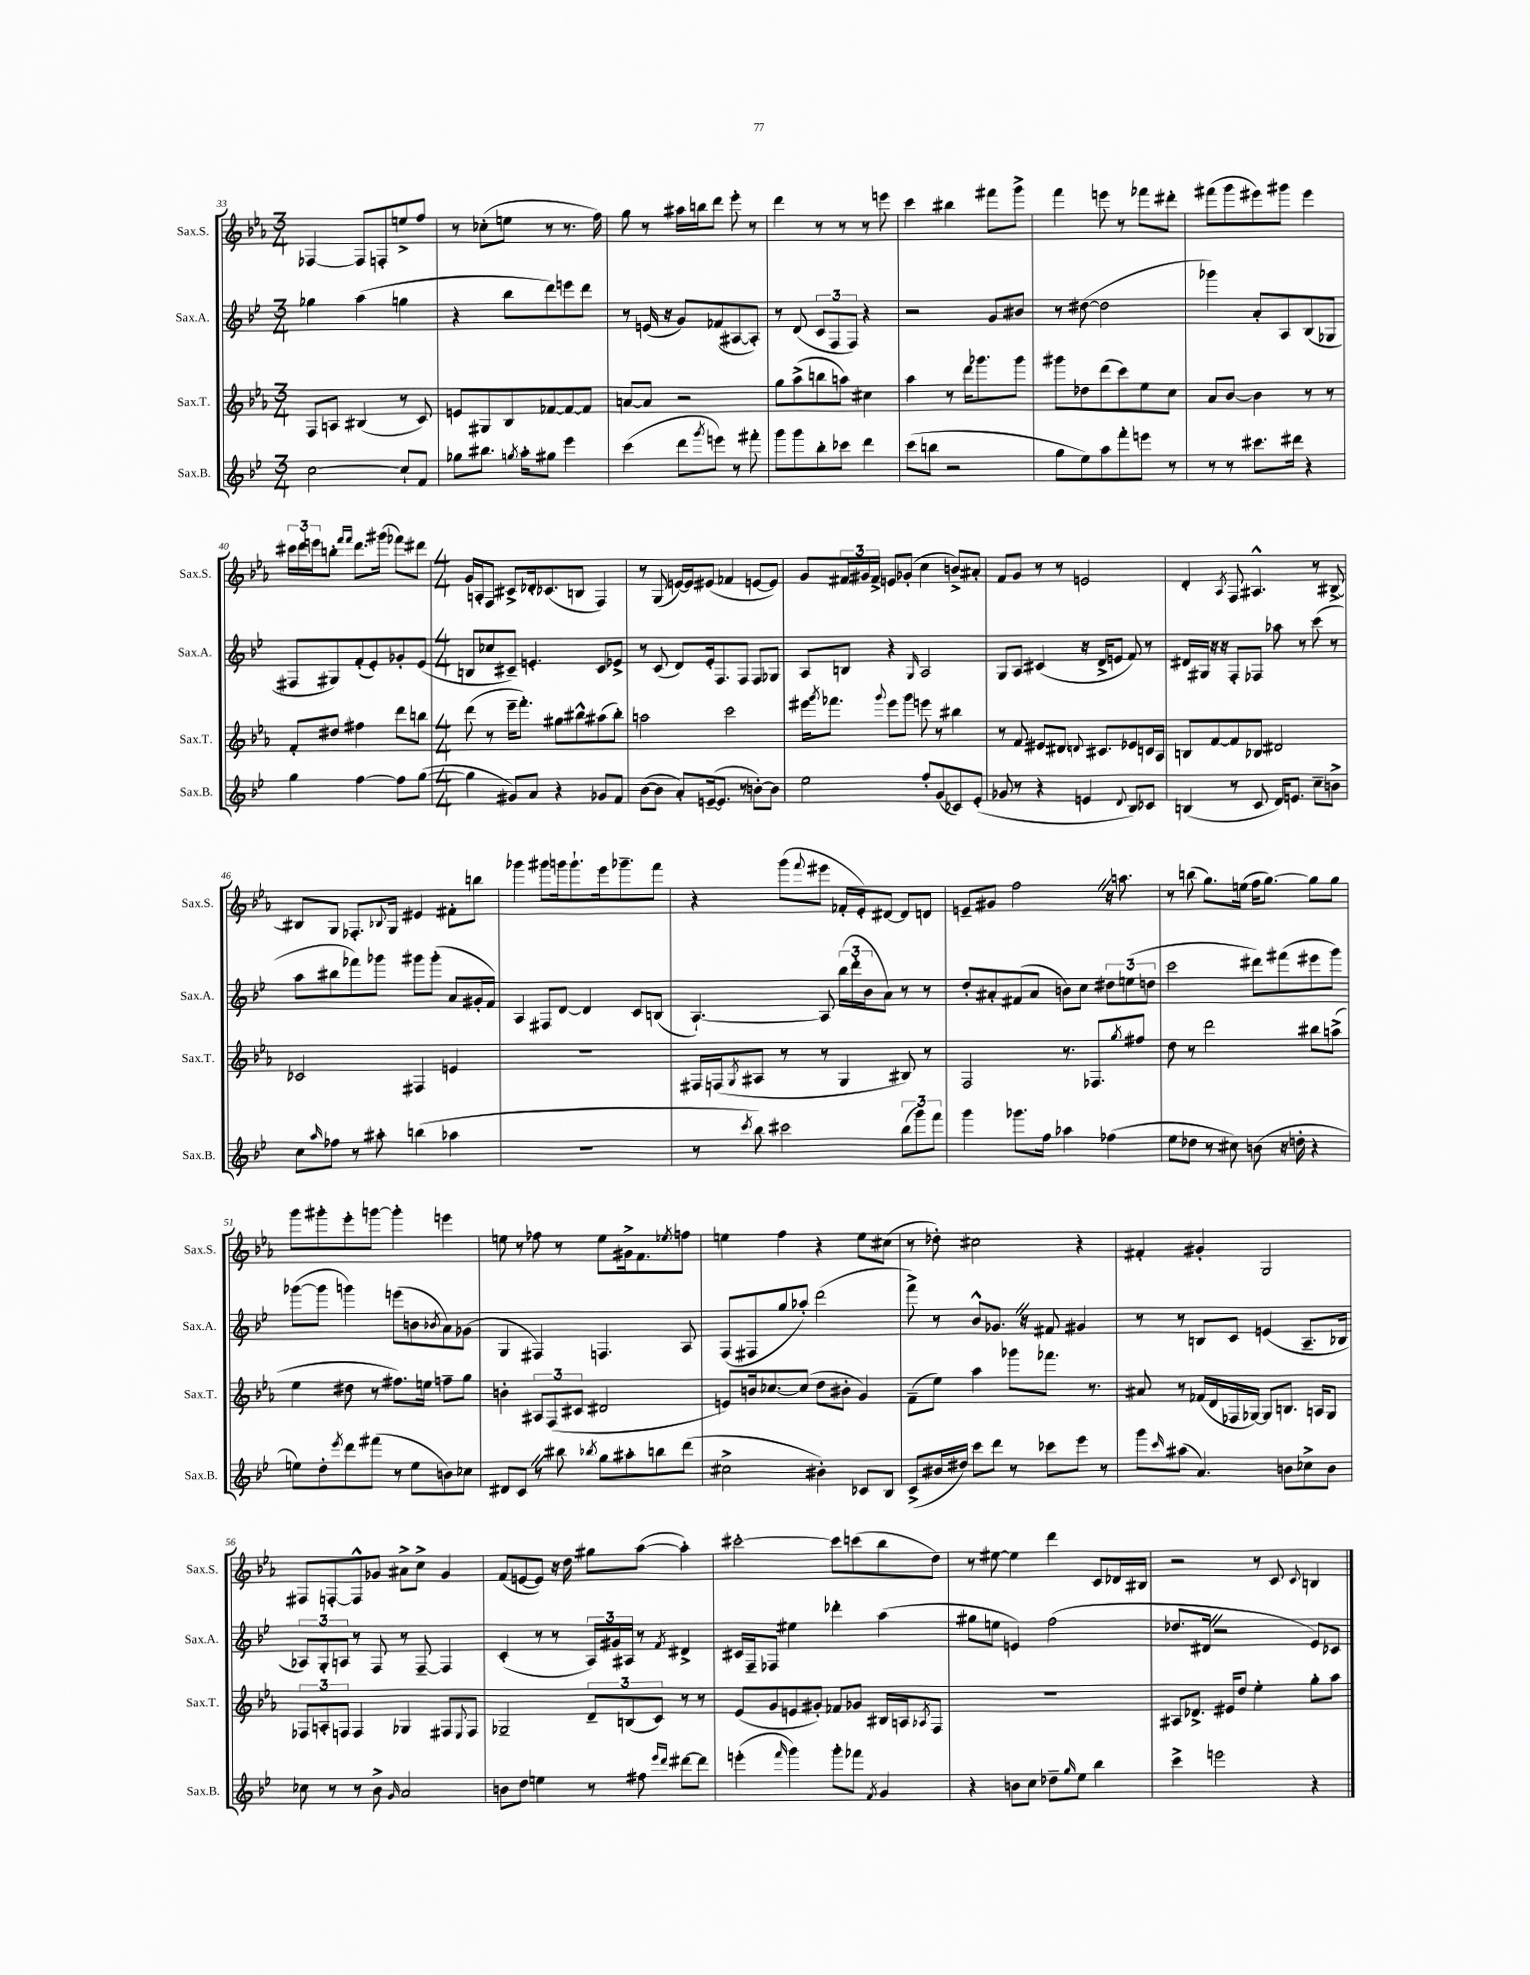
<<
\new StaffGroup <<
\new Staff = "s0" \with { instrumentName = "Sax.S." shortInstrumentName = "Sax.S." } {
    \clef treble \key ees \major \numericTimeSignature \time 3/4
    fes4~ fes8 f8-. e''8-> f''8 |
    r8 ces''8-.( e''8 r8 r8. f''16) |
    g''8 r8 ais''16 b''16 d'''8 ees'''8-. r8 |
    d'''4 r8 r8 r8 e'''8 |
    c'''4 bis''4 fis'''8 g'''8-> |
    f'''4 e'''8 r8 fes'''8 dis'''8-. |
    fis'''8( g'''8 eis'''8) gis'''8 eis'''4 |
    \tuplet 3/2 { cis'''16 d'''16 e'''16 } b''8-. \grace { f'''16 f'''16 } d'''8. gis'''16( fes'''8) dis'''8 |
    \numericTimeSignature \time 4/4 g'16 a16-. f8 cis'8-> des'16-. ces'8.( b8 f4) |
    r8 g8( e'16~) e'16 eis'8( fes'4 e'8~ e'8) |
    g'8 \tuplet 3/2 { fis'16 gis'16 fis'16-> } e'8 ges'8-.( c''4 b'8->) ais'8-. |
    f'8 g'8 r8 r8 e'2 |
    d'4-. \acciaccatura { aes8 } f8 ais4.-^ r8 bis8~-> |
    bis8 g8 fes8.-. \appoggiatura { bes8 } g16 eis'4 fis'8-. b''8 |
    ges'''4 gis'''8 g'''16 g'''8.-! ees'''16 ges'''8.-- f'''8 |
    r4 g'''8( \appoggiatura { f'''8 } eis'''8 fes'16-. ees'16-.) dis'8~ dis'8 d'8 |
    e'8-- gis'8 f''2 \once \override BreathingSign.text = \markup { \musicglyph "scripts.caesura.straight" } \breathe r16 a''8. |
    r8 b''8( g''8.) e''16( f''16 g''8.~) g''8 g''8 |
    g'''8 gis'''8-. ees'''8-. g'''8~ g'''4-. e'''4 |
    e''8 r8 fes''8 r8 e''8 gis'16-> f'8. \acciaccatura { ees''8 } f''8 |
    e''4 f''4 r4 e''8 cis''8( |
    r8 des''8-.) cis''2 r4 |
    fis'4-. gis'4-. g2 |
    fis8 f8~-. f8-^ ges'8 ais'8-> c''8-> ges'4 |
    f'8( e'8~ e'8) r16 d''16 gis''8 aes''8~( aes''4-.) |
    cis'''2~-. cis'''8 c'''8( bes''8 d''8) |
    r8 eis''8~ eis''4 d'''4 c'8 des'16 bis16 |
    r2 r8 c'8 \appoggiatura { c'8 } b4 \bar "|." |
}
\new Staff = "s1" \with { instrumentName = "Sax.A." shortInstrumentName = "Sax.A." } {
    \clef treble \key bes \major \numericTimeSignature \time 3/4
    ges''4 a''4( g''4 |
    r4 bes''8 d'''8) e'''8 d'''8 |
    r8 e'16( r16 g'8) fes'8( ais8~ ais8-.) |
    r8 d'8( \tuplet 3/2 { c'8 f8 f8) } r4 |
    r2 g'8 bis'8 |
    r8 dis''8~( dis''2 |
    ges'''4) a'8-. a8 bes8( ges8 |
    fis8 gis8) f'8-.( ees'8-.) ges'8-. ees'8( |
    \numericTimeSignature \time 4/4 b8 ces''8 cis'8--) e'4.-. cis'8 ees'8-> |
    r8 c'8( d'8) ees'16-. f8. f8 f8 ges8 |
    a8 b8 r4 \grace { g16 } a2 |
    g8 a8 cis'4( r16 d'16-> e'8 f'8) r8 |
    dis'16 gis16 r16 r16 f8-. fes8 aes''8 r8 c'''8( r8 |
    a''8 bis''8 fes'''8) ges'''8 gis'''8 gis'''8-.( a'8 gis'16-. f'16) |
    a4 fis8 d'8~ d'4 c'8 b8( |
    a4.~-!) a8 \tuplet 3/2 { bes''16( d'''16-. bes'16 } a'8) r8 r8 |
    d''8-. ais'8-. fis'8( ais'8 b'8) c''8 \tuplet 3/2 { dis''8 e''8( d''8 } |
    c'''2 dis'''8) fis'''8( eis'''8 g'''8) |
    ges'''8~( ges'''8 g'''4) e'''8( b'8 \acciaccatura { bes'8 } a'8) ges'8( |
    g4 fis4) f4. a8 |
    f8( fis8 g''8 aes''8-.) d'''2( |
    f'''8->) r8 bes'8-^ ges'8. \once \override BreathingSign.text = \markup { \musicglyph "scripts.caesura.straight" } \breathe r16 fis'8 gis'4 |
    r8 r8 b8 c'8 e'4( a8.-- bes16 |
    \tuplet 3/2 { aes8) g8-. a8 } r8 f8 r8 f8~-- f4 |
    c'4-.( r8 r8 \tuplet 3/2 { a16) gis'16 ais16 } r8 \acciaccatura { f'8 } dis'4-> |
    cis'16 f16-- fes8 eis''4 des'''4-. a''4( |
    gis''8 e''8 e'4) f''2( |
    des''8. dis'16 \once \override BreathingSign.text = \markup { \musicglyph "scripts.caesura.straight" } \breathe r2 ees'8) ces'8 \bar "|." |
}
\new Staff = "s2" \with { instrumentName = "Sax.T." shortInstrumentName = "Sax.T." } {
    \clef treble \key ees \major \numericTimeSignature \time 3/4
    f8 a8 bis4( r8 c'8) |
    e'8 gis8 bes8 fes'8~ fes'8~ fes'8 |
    a'8~ a'8 r2 |
    g''8 aes''8->( b''8 a''8) cis''4 |
    aes''4 r8 d'''16 ges'''8. ges'''8 |
    gis'''8 des''8 d'''8( c'''8) ees''8 c''8 |
    aes'8 bes'8~ bes'4 r8 r8 |
    f'8-. dis''8 fis''4 d'''8 b''8 |
    \numericTimeSignature \time 4/4 d'''8( r8 ees'''16-- f'''8.-.) gis''8 bis''8-^ ais''8( bis''8-.) |
    a''2 c'''2 |
    eis'''16 \acciaccatura { g'''8 } fes'''8. \appoggiatura { g'''8 } eis'''8 g'''8 e'''8 r8 bis''4 |
    r8 f'8 eis'8 dis'8. \appoggiatura { d'8 } cis'8. ees'8 c'16 aes16 |
    b8 f'8~ f'8 bes8 dis'2 |
    ces'2 fis4 e'4 |
    R1 |
    fis16 f16( \acciaccatura { g8 } ais8 r8 r8 g4 bis8) r8 |
    f2 r8. fes8. \acciaccatura { g''8 } fis''8 |
    d''8 r8 d'''2 bis''8 a''8->( |
    ees''4 dis''8 r8 fis''8.) e''16 f''8-- g''8 |
    b'4-. \tuplet 3/2 { ais8 f8( cis'8 } dis'2 |
    e'8) b'16 ces''8.~ ces''8( d''8 bis'8-. g'4) |
    f'8--( ees''8) aes''4 ges'''8 fes'''8. r8. |
    ais'8 r8 fes'16( d'16 fes16 ges16~) ges8 b8. a16 ges8 |
    \tuplet 3/2 { fes8 a8-. f8 } f4 ges4 fis8 \appoggiatura { ees8 } fis8 |
    ges2-- \tuplet 3/2 { d'8-- b8( c'8) } r8 r8 |
    ees'8( g'8 e'8 gis'8-.) fes'8 ges'8 bis16 a16 \acciaccatura { aes8 } f8 |
    R1 |
    ais8 des'8.-> eis'16 d''8 ees''4-. g''8-. aes''8 \bar "|." |
}
\new Staff = "s3" \with { instrumentName = "Sax.B." shortInstrumentName = "Sax.B." } {
    \clef treble \key bes \major \numericTimeSignature \time 3/4
    c''2~ c''8-! f'8 |
    ges''8 bis''8. \acciaccatura { g''8 } a''16-. gis''8 ees'''4 |
    c'''4( d'''8 \acciaccatura { g'''8 } e'''8) r8 fis'''8-. |
    g'''8 g'''8 bes''8-. ces'''8 d'''4 |
    c'''8( b''8 r2 |
    g''8 ees''8) a''8 f'''8-. e'''8 r8 |
    r8 r8 cis'''8. dis'''16 r4 |
    g''4 f''4~ f''8 g''8~( |
    \numericTimeSignature \time 4/4 g''4 gis'8) a'8 r4 ges'8 f'8 |
    bes'8~( bes'8 a'8-.) e'16~--( e'8. r8 b'8~-.) b'8 |
    ees''2 f''8-. g'8( ces'8) ees'8-.( |
    ges'8 r8 r4 e'4 \appoggiatura { d'8 } bes8) ces'8 |
    b4( r8 c'8 d'16) e'8. c''8-- b'8-> |
    c''8 \grace { a''16 } fes''8 r8 ais''8-. b''4( aes''4 |
    R1 |
    r8 \acciaccatura { c'''8 } bes''8) cis'''2 \tuplet 3/2 { bes''8( g'''8) f'''8 } |
    g'''4 ges'''8. f''16 aes''4 fes''4( |
    ees''8 des''8 r8 cis''8) b'8( r16 d''16-. r4 |
    e''8) d''8-. \acciaccatura { ees'''8 } d'''8 fis'''8( r8 e''8 b'8) ces''8 |
    dis'8 c'8 \once \override BreathingSign.text = \markup { \musicglyph "scripts.caesura.straight" } \breathe r8 bis''8 \acciaccatura { bes''8 } g''8 ais''8-. b''8 d'''8( |
    cis''2-> bis'4-.) ces'8 bes8 |
    c'8->( bis'16 dis''16) c'''8 d'''8 r8 ces'''8 ees'''8 r8 |
    g'''8 \grace { c'''16 } ais''8( a'4.) b'8 ces''8-> b'8 |
    ces''8 r8 r8 bes'8-> \grace { g'16 } a'2 |
    b'8 d''8 e''4 r8 fis''8 \grace { ees'''16 d'''16 } dis'''8~ dis'''8 |
    e'''4-.( \grace { f'''16 } g'''4) g'''8-. fes'''8 \acciaccatura { f'8 } g'4 |
    r4 b'8 c''8 des''8-- \grace { g''16 } ees''8 bes''4 |
    c'''4-> e'''2 r4 \bar "|." |
}
>>
>>
\layout { \context { \Score currentBarNumber = #33 } }
